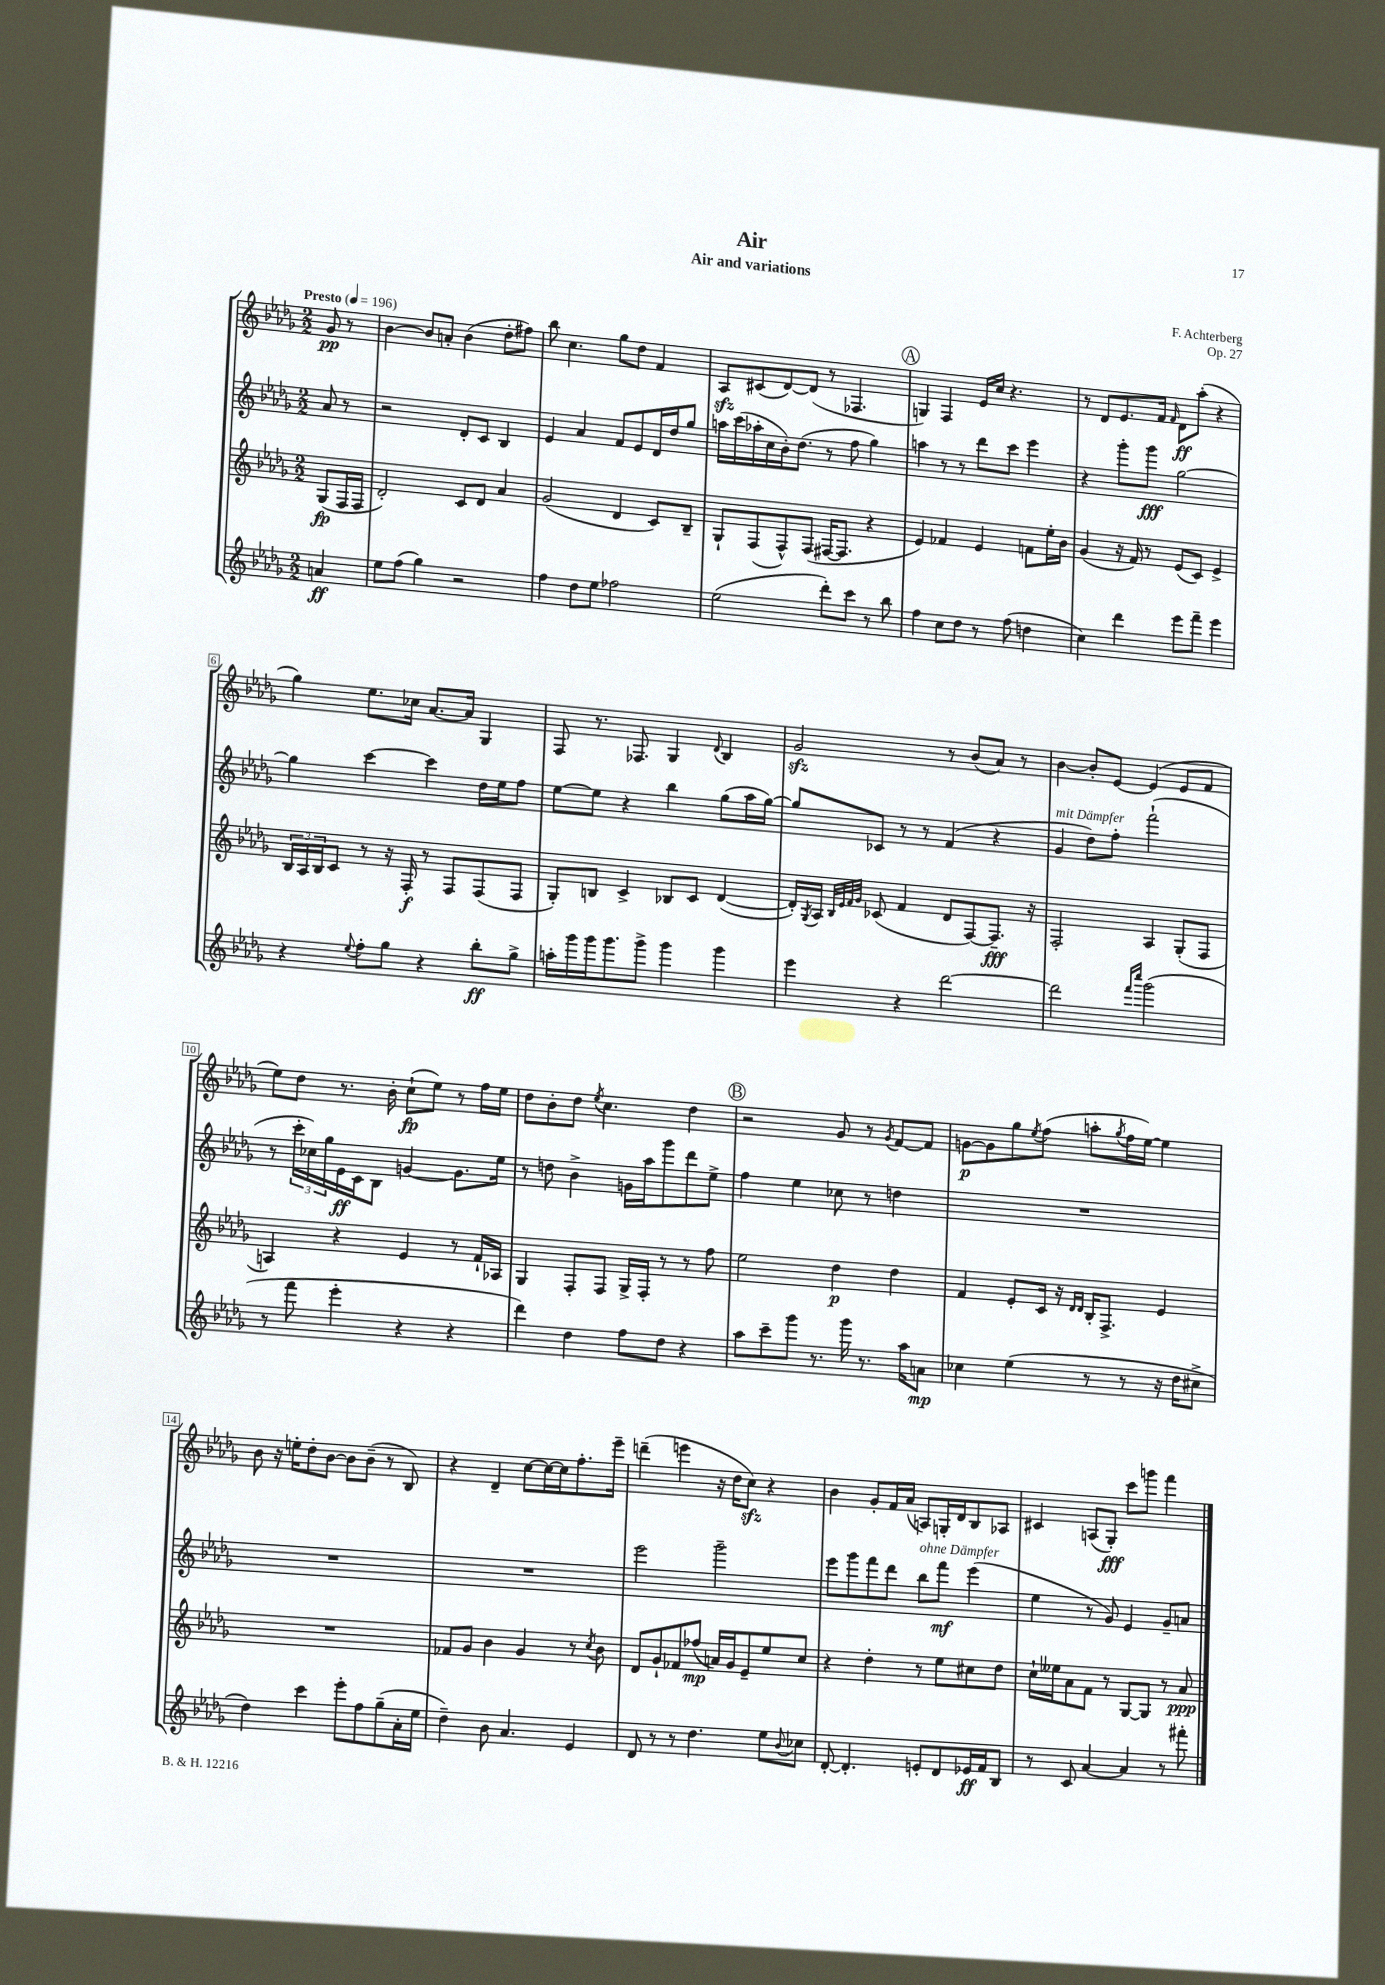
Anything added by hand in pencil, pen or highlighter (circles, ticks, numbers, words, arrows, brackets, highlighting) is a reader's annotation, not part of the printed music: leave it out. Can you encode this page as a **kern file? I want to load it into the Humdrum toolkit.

**kern	**dynam	**kern	**dynam	**kern	**dynam	**kern	**dynam
*part4	*part4	*part3	*part3	*part2	*part2	*part1	*part1
*staff4	*staff4	*staff3	*staff3	*staff2	*staff2	*staff1	*staff1
*clefG2	*	*clefG2	*	*clefG2	*	*clefG2	*
*k[b-e-a-d-g-]	*	*k[b-e-a-d-g-]	*	*k[b-e-a-d-g-]	*	*k[b-e-a-d-g-]	*
*M2/2	*	*M2/2	*	*M2/2	*	*M2/2	*
*MM196	*	*MM196	*	*MM196	*	*MM196	*
=	=	=	=	=	=	=	=
!	!	!	!	!	!	!LO:TX:a:B:t=Presto	!
4an/	ff	(8G-/L	fp	8a-/	.	8g-/	pp
.	.	16F/L	.	8r	.	8r	.
.	.	16F/JJ	.	.	.	.	.
=1	=1	=1	=1	=1	=1	=1	=1
8ee-\L	.	2d-'/)	.	2r	.	[4b-\	.
(8ff\J	.	.	.	.	.	.	.
4gg-\)	.	.	.	.	.	8b-/L]	.
.	.	.	.	.	.	8an'/J	.
2r	.	8c/L	.	8d-'/L	.	(4b-\	.
.	.	8d-/J	.	8c/J	.	.	.
.	.	4a-/	.	4B-/	.	8dd-'\L	.
.	.	.	.	.	.	8ff#X\J)	.
=2	=2	=2	=2	=2	=2	=2	=2
4ff\	.	(2g-/	.	4e-/	.	8bb-\	.
.	.	.	.	.	.	4.cc\	.
8dd-\L	.	.	.	4a-/	.	.	.
8ee-\J	.	.	.	.	.	.	.
2ff-X\	.	4d-/	.	8f/L	.	8gg-\L	.
.	.	.	.	8e-/	.	8dd-\J	.
.	.	8c/L)	.	16d-/L	.	4f/	.
.	.	.	.	16dd-/J	.	.	.
.	.	8B-~/J	.	8gg-/J	.	.	.
=3	=3	=3	=3	=3	=3	=3	=3
(2ee-\	.	8G-`/L	.	16aan\LL	.	8A-zz/L	.
.	.	.	.	(16ccc\	.	.	.
.	.	(8F/	.	16aa-X'\	.	(8c#X/	.
.	.	.	.	16cc\	.	.	.
.	.	8F^^/)	.	16b-'\J)	.	[8d-/)	.
.	.	.	.	(8.dd-\J	.	.	.
.	.	(8F/J	.	.	.	(8d-/J]	.
8ddd-'\L)	.	[16F#X/KL	.	8r	.	8r	.
.	.	8.F#/J]	.	.	.	.	.
8ccc\J	.	.	.	8ff\	.	4.F-X/	.
8r	.	4r	.	4gg-\)	.	.	.
8bb-\	.	.	.	.	.	.	.
!!LO:REH:place=s1:t=A
=4	=4	=4	=4	=4	=4	=4	=4
4ff\	.	4e-/)	.	4aan\	.	4Gn/)	.
8cc\L	.	4f-X/	.	8r	.	4F/	.
8dd-\J	.	.	.	8r	.	.	.
8r	.	4e-/	.	8ddd-\L	.	16e-/LL	.
.	.	.	.	.	.	16cc/JJ	.
(8ff\	.	.	.	8ccc\J	.	4.r	.
4ddn\	.	8fn\L	.	4eee-\	.	.	.
.	.	16ee-'\L	.	.	.	.	.
.	.	16b-\JJ	.	.	.	.	.
=5	=5	=5	=5	=5	=5	=5	=5
4cc\)	.	(4g-/	.	4r	.	8r	.
.	.	.	.	.	.	8d-/L	.
4ddd-\	.	16r	.	8ggg-'\L	.	8.e-/	.
.	.	16f/)	.	.	.	.	.
.	.	8r	.	8ggg-\J	fff	.	.
.	.	.	.	.	.	16f/Jk	.
.	.	.	.	.	.	16qqf/	.
8eee-\L	.	(8e-/L	.	[2gg-\	.	8d-\L	ff
8fff~\J	.	8c/J)	.	.	.	(8aa-'\J	.
4eee-\	.	4e-^/	.	.	.	4r	.
!!LO:LB:g=z
=6	=6	=6	=6	=6	=6	=6	=6
4r	.	24B-/LL	.	4gg-\]	.	4gg-\)	.
.	.	24A-/	.	.	.	.	.
.	.	24B-/J	.	.	.	.	.
.	.	8c/J	.	.	.	.	.
8qqee-/	.	.	.	.	.	.	.
8ff'\L	.	8r	.	[4ccc\	.	8.ee-\L	.
8gg-\J	.	16r	.	.	.	.	.
.	.	16F'/	f	.	.	16cc-X\Jk	.
4r	.	8r	.	4ccc\]	.	[8.a-/L	.
.	.	8F/L	.	.	.	.	.
.	.	.	.	.	.	16a-/Jk]	.
8bb-'\L	ff	(8F/	.	16dd-\LL	.	4G-/	.
.	.	.	.	16ee-\J	.	.	.
8gg-^\J	.	8F/J	.	8ff\J	.	.	.
=7	=7	=7	=7	=7	=7	=7	=7
16aan'\LL	.	8G-'/L)	.	[8ee-\L	.	8F/	.
16ggg-\	.	.	.	.	.	.	.
16ggg-\J	.	8Bn/J	.	8ee-\J]	.	8.r	.
8.ggg-\	.	.	.	.	.	.	.
.	.	4c^/	.	4r	.	.	.
.	.	.	.	.	.	8.F-X/	.
8ggg-^\J	.	.	.	.	.	.	.
4ggg-\	.	8B-X/L	.	4bb-\	.	4G-/	.
.	.	8c/J	.	.	.	.	.
.	.	.	.	.	.	8qqd-/	.
4ggg-\	.	([4d-/	.	(8gg-\L	.	4B-/	.
.	.	.	.	16aa-\L	.	.	.
.	.	.	.	[16gg-\JJ)	.	.	.
=8	=8	=8	=8	=8	=8	=8	=8
4eee-\	.	16d-'/LL])	.	8gg-/L]	.	2g-zz/	.
.	.	8qG-/	.	.	.	.	.
.	.	16A-/JJ	.	.	.	.	.
.	.	32qqB-/LLL	.	.	.	.	.
.	.	32qqe-/	.	.	.	.	.
.	.	32qqf/	.	.	.	.	.
.	.	32qqg-/JJJ	.	.	.	.	.
.	.	(8c-X/	.	8c-X/J	.	.	.
4r	.	4f/	.	8r	.	.	.
.	.	.	.	8r	.	.	.
[2ddd-\	.	8d-/L	.	(4f/	.	8r	.
.	.	[8F/)	.	.	.	(8b-/L	.
.	.	8.F~/J]	fff	4r	.	8a-/J)	.
.	.	.	.	.	.	8r	.
.	.	16r	.	.	.	.	.
=9	=9	=9	=9	=9	=9	=9	=9
!	!	!	!	!LO:TX:a:i:t=mit Dämpfer	!	!	!
2ddd-\]	.	2F'/	.	4g-/	.	[4b-\	.
.	.	.	.	8dd-\L)	.	8b-'/L]	.
.	.	.	.	8ff'\J	.	[8e-/J	.
16qqfff/LL	.	.	.	.	.	.	.
16qqcccc/JJ	.	.	.	.	.	.	.
(2ggg-\	.	4A-/	.	(2fff`\	.	(4e-/]	.
.	.	(8G-'/L	.	.	.	8e-/L	.
.	.	8F/J	.	.	.	8f/J	.
!!LO:LB:g=z
=10	=10	=10	=10	=10	=10	=10	=10
8r	.	4An/)	.	8r	.	8ee-\L)	.
8fff\	.	.	.	24ccc'\LL	.	8dd-\J	.
.	.	.	.	24cc-X\)	.	.	.
.	.	.	.	24gg-\	.	.	.
4eee-'\	.	4r	.	16e-\	ff	8.r	.
.	.	.	.	16c\J	.	.	.
.	.	.	.	8B-\J	.	.	.
.	.	.	.	.	.	16b-'\	.
4r	.	4e-/	.	[4gn/	.	(8cc`\L	fp
.	.	.	.	.	.	8ee-\J)	.
4r	.	8r	.	8.g\L]	.	8r	.
.	.	16f`/LL	.	.	.	16ff\LL	.
.	.	16A-X/JJ	.	16ee-\Jk	.	16ee-\JJ	.
=11	=11	=11	=11	=11	=11	=11	=11
4ddd-\)	.	4G-/	.	8r	.	8dd-\L	.
.	.	.	.	8ddn\	.	8b-'\	.
4dd-\	.	8F'/L	.	4b-^\	.	8dd-\J	.
.	.	.	.	.	.	8qee-/	.
.	.	8F/J	.	.	.	4.cc\	.
8ff\L	.	16G-^/LL	.	16gn\LL	.	.	.
.	.	16F'/JJ	.	16aa-\J	.	.	.
8dd-\J	.	8r	.	8ggg-\	.	.	.
4r	.	8r	.	8ddd-\	.	4dd-\	.
.	.	8ff\	.	8ee-^\J	.	.	.
!!LO:REH:place=s1:t=B
=12	=12	=12	=12	=12	=12	=12	=12
8aa-\L	.	2ee-\	.	4ff\	.	2r	.
8ccc~\	.	.	.	.	.	.	.
8ggg-\J	.	.	.	4ee-\	.	.	.
8.r	.	.	.	.	.	.	.
.	.	4dd-\	p	8cc-X\	.	8g-/	.
16ggg-\	.	.	.	.	.	.	.
8.r	.	.	.	8r	.	8r	.
.	.	.	.	.	.	8qg-/	.
.	.	4dd-\	.	4ddn\	.	[8f/L	.
16aa-\KL	.	.	.	.	.	.	.
8an\J	mp	.	.	.	.	8f/J]	.
=13	=13	=13	=13	=13	=13	=13	=13
4cc-X\	.	4f/	.	1r	.	[8gn\L	p
.	.	.	.	.	.	8g\]	.
(4ee-\	.	8e-'/L	.	.	.	8gg-\	.
.	.	.	.	.	.	8qee-/	.
.	.	16c/Jk	.	.	.	(8ff\J	.
.	.	16r	.	.	.	.	.
.	.	16qqd-/LL	.	.	.	.	.
.	.	16qqd-/JJ	.	.	.	.	.
8r	.	16B-'/KL	.	.	.	8aan'\L	.
.	.	8.F^/J	.	.	.	.	.
.	.	.	.	.	.	8qgg-/	.
8r	.	.	.	.	.	16ff\L	.
.	.	.	.	.	.	[16ee-\JJ)	.
16r	.	4e-/	.	.	.	4ee-\]	.
16dd-\KL	.	.	.	.	.	.	.
8cc#X^\J	.	.	.	.	.	.	.
!!LO:LB:g=z
=14	=14	=14	=14	=14	=14	=14	=14
4dd-\)	.	1r	.	1r	.	8b-\	.
.	.	.	.	.	.	16r	.
.	.	.	.	.	.	16een'\KL	.
4ccc\	.	.	.	.	.	8dd-'\	.
.	.	.	.	.	.	[8b-\J	.
8eee-'\L	.	.	.	.	.	8b-\L]	.
8ff\	.	.	.	.	.	(8b-~\J	.
(8gg-~\	.	.	.	.	.	8r	.
16a-'\L	.	.	.	.	.	8B-/)	.
16ee-\JJ	.	.	.	.	.	.	.
=15	=15	=15	=15	=15	=15	=15	=15
4dd-~\)	.	8f-X/L	.	1r	.	4r	.
.	.	8g-/J	.	.	.	.	.
8b-\	.	4b-\	.	.	.	4d-~/	.
4.a-/	.	.	.	.	.	.	.
.	.	4g-/	.	.	.	[8cc\L	.
.	.	.	.	.	.	16cc\L_	.
.	.	.	.	.	.	16cc\J]	.
4e-/	.	8r	.	.	.	8.ff'\	.
.	.	8qcc/	.	.	.	.	.
.	.	8b-\	.	.	.	.	.
.	.	.	.	.	.	16eee-~\Jk	.
=16	=16	=16	=16	=16	=16	=16	=16
8d-/	.	8d-/L	.	2eee-\	.	(4dddn~\	.
8r	.	8g-`/	.	.	.	.	.
8r	.	8f-X/	.	.	.	4eeen\	.
4.dd-\	.	(8ff-X/J	mp	.	.	.	.
.	.	16an/LL)	.	2ggg-~\	.	16r	.
.	.	16g-/J	.	.	.	16dd-\KL	.
.	.	8e-~/	.	.	.	8cczz\J)	.
8ee-\L	.	8ee-/	.	.	.	4r	.
8qqb-/	.	.	.	.	.	.	.
8cc-X\J	.	8cc/J	.	.	.	.	.
=17	=17	=17	=17	=17	=17	=17	=17
[8d-'/	.	4r	.	8eee-\L	.	4b-\	.
4.d-'/]	.	.	.	8ggg-\	.	.	.
.	.	4dd-'\	.	8fff\	.	8g-'/L	.
.	.	.	.	8ddd-\J	.	16f/L	.
.	.	.	.	.	.	(16a-/JJ	.
!	!	!	!	!LO:TX:a:i:t=ohne Dämpfer	!	!	!
8en'/L	.	8r	.	8bb-\L	.	8An/L)	.
8d-/	.	8ee-\L	.	8fff\J	mf	16Gn'/L	.
.	.	.	.	.	.	16d-/J	.
16e-X/L	ff	8cc#X\	.	(4eee-\	.	8B-/	.
16f/J	.	.	.	.	.	.	.
8B-/J	.	8dd-\J	.	.	.	8A-X/J	.
=18	=18	=18	=18	=18	=18	=18	=18
8r	.	16cc`\LL	.	4ee-\	.	4c#X/	.
.	.	16ee--X\J	.	.	.	.	.
8c/	.	8a-\	.	.	.	.	.
[4a-/	.	8f\J	.	8r	.	(8An/L	.
.	.	8r	.	8g-/)	.	8G-'/J)	fff
4a-/]	.	[8G-/L	.	4e-/	.	8ccc\L	.
.	.	8G-/J]	.	.	.	8gggn\J	.
8r	.	8r	.	8g-~/L	.	4fff\	.
8fff#X'\	.	8a-/	ppp	8an/J	.	.	.
==	==	==	==	==	==	==	==
*-	*-	*-	*-	*-	*-	*-	*-
